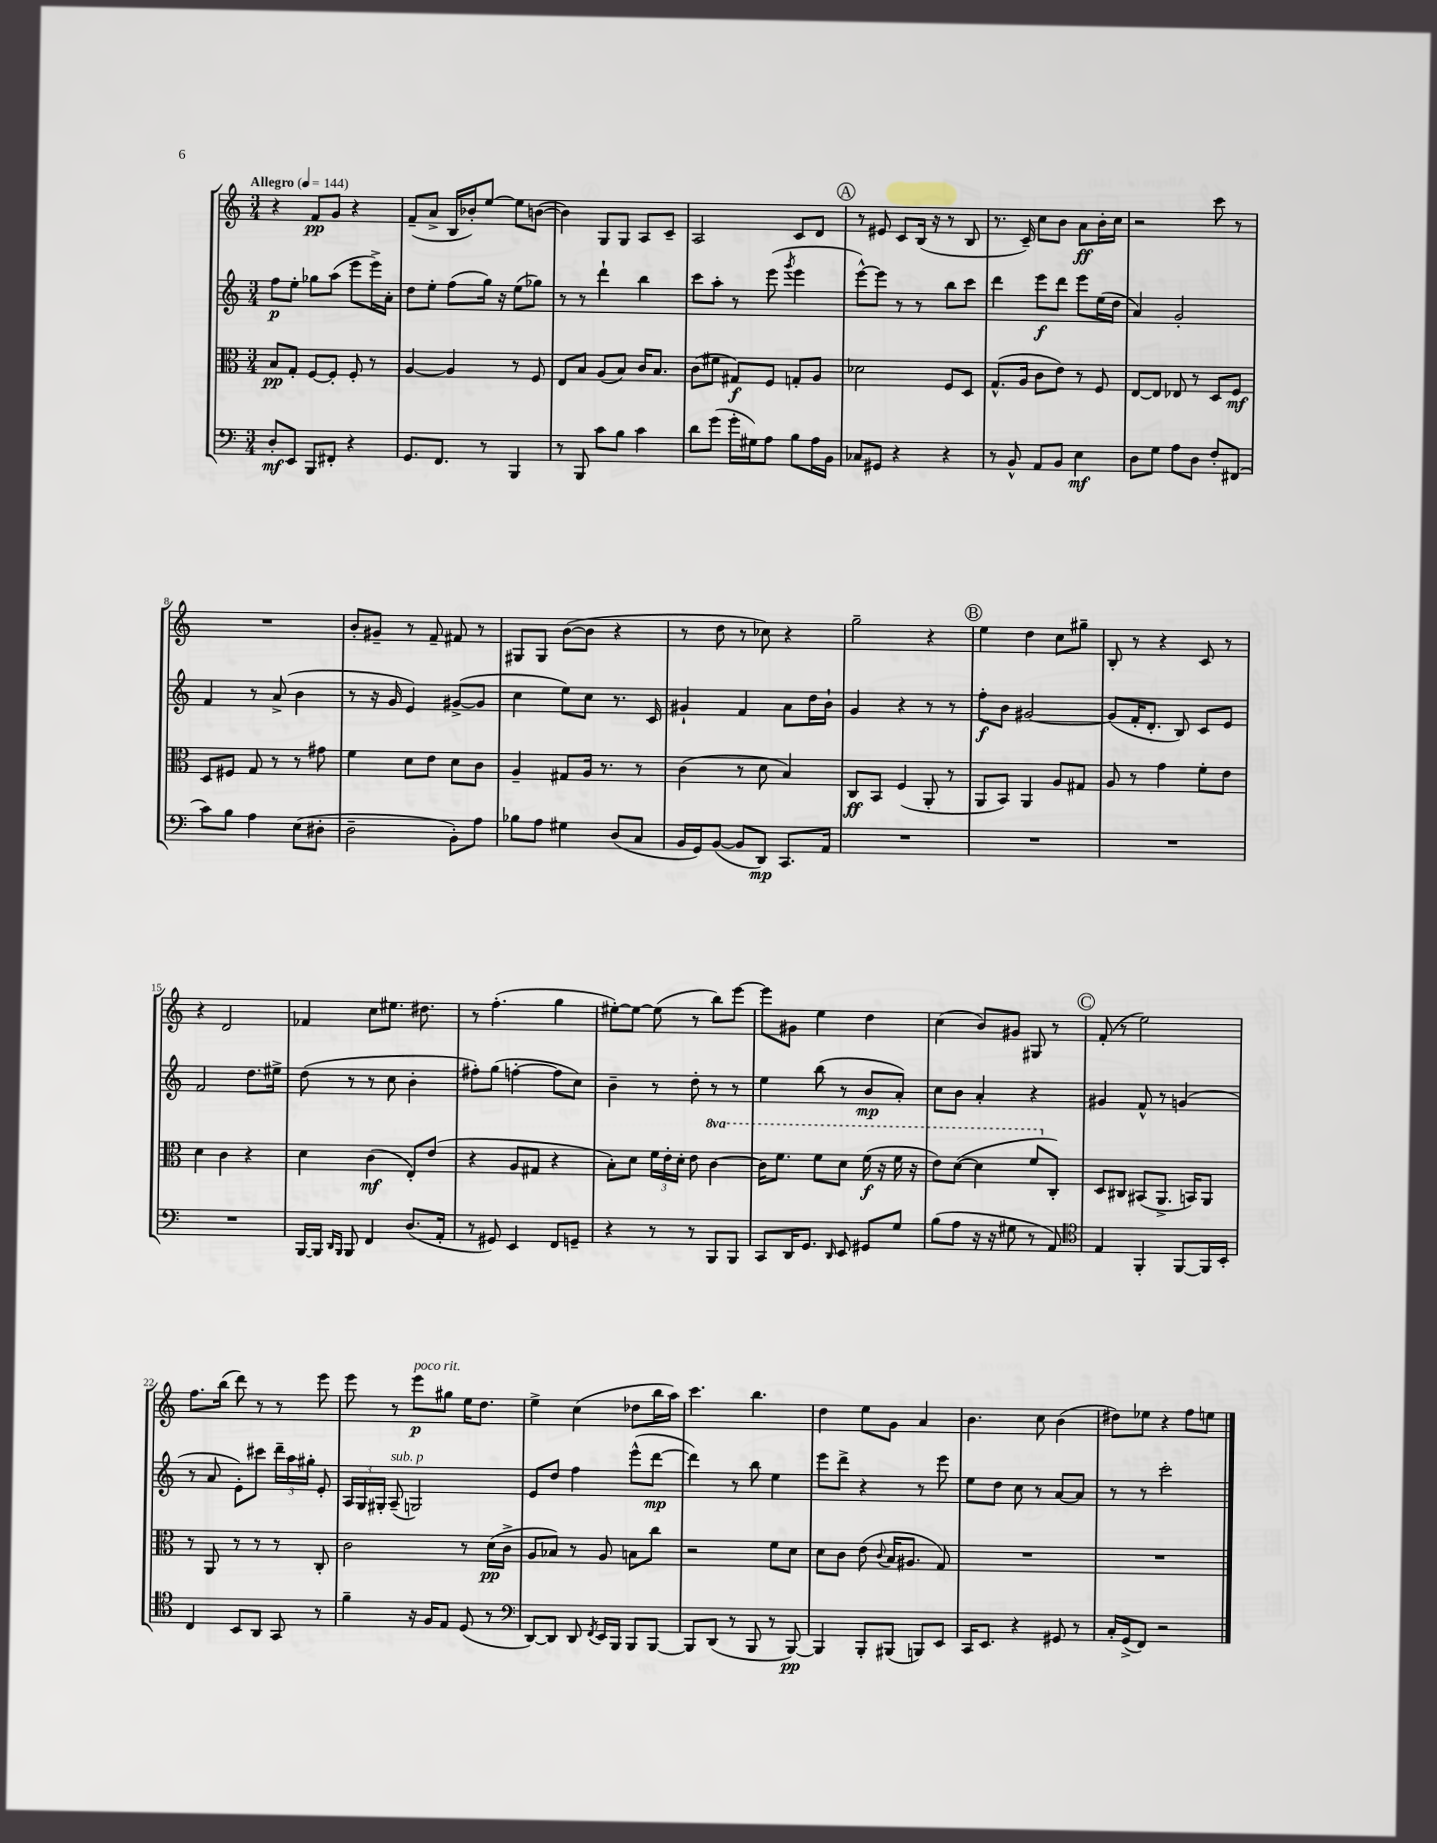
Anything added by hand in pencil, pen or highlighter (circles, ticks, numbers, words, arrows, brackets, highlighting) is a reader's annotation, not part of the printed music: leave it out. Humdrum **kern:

**kern	**dynam	**kern	**dynam	**kern	**dynam	**kern	**dynam
*part4	*part4	*part3	*part3	*part2	*part2	*part1	*part1
*staff4	*staff4	*staff3	*staff3	*staff2	*staff2	*staff1	*staff1
*clefF4	*	*clefC3	*	*clefG2	*	*clefG2	*
*k[]	*	*k[]	*	*k[]	*	*k[]	*
*M3/4	*	*M3/4	*	*M3/4	*	*M3/4	*
*MM144	*	*MM144	*	*MM144	*	*MM144	*
=1	=1	=1	=1	=1	=1	=1	=1
!	!	!	!	!	!	!LO:TX:a:B:t=Allegro	!
8D'/L	mf	8B/L	pp	8ff\L	p	4r	.
8EE/J	.	8G'/J	.	8ee'\J	.	.	.
8BBB/L	.	[8F/L	.	8gg-X\L	.	8f/L	pp
8FF#X'/J	.	8F'/J]	.	(8aa\J	.	8g/J	.
4r	.	8F'/	.	8eee\L	.	4r	.
.	.	8r	.	16eee^\L)	.	.	.
.	.	.	.	16a'\JJ	.	.	.
=2	=2	=2	=2	=2	=2	=2	=2
8.GG/L	.	[4A/	.	8dd\L	.	(8f~/L	.
.	.	.	.	8ee'\J	.	8a^/J	.
8.FF/J	.	.	.	.	.	.	.
.	.	4A/]	.	(8ff\L	.	16B/LL	.
.	.	.	.	.	.	16b-X'/J)	.
8r	.	.	.	16gg\Jk)	.	[8ee/J	.
.	.	.	.	16r	.	.	.
4BBB/	.	8r	.	(8ee\L	.	8ee\L]	.
.	.	8F/	.	8gg-X\J)	.	([8bn\J	.
=3	=3	=3	=3	=3	=3	=3	=3
8r	.	8E/L	.	8r	.	4b\])	.
8BBB/	.	8B/J	.	8r	.	.	.
8c\L	.	(8A/L	.	4ddd`\	.	8G/L	.
8B\J	.	8B/J)	.	.	.	8G/J	.
4c\	.	16c/KL	.	4bb\	.	8A/L	.
.	.	8.B/J	.	.	.	.	.
.	.	.	.	.	.	8c~/J	.
=4	=4	=4	=4	=4	=4	=4	=4
8d\L	.	(8c\L	.	8ccc\L	.	2A/	.
(8g\J	.	8f#X\J	.	8aa'\J	.	.	.
16g'\LL	.	8G#X/L)	f	8r	.	.	.
16G#X\J)	.	.	.	.	.	.	.
8A\J	.	8F/J	.	(8eee\	.	.	.
.	.	.	.	8qggg/	.	.	.
8B\L	.	8Gn'/L	.	4eee\	.	8c/L	.
16A\L	.	8A/J	.	.	.	8d/J	.
16BB\JJ	.	.	.	.	.	.	.
!!LO:REH:place=s1:t=A
=5	=5	=5	=5	=5	=5	=5	=5
8C-X/L	.	2d-X\	.	[8eee^^\L)	.	8r	.
8GG#X/J	.	.	.	8eee\J]	.	8e#X/	.
4r	.	.	.	8r	.	8c/L	.
.	.	.	.	8r	.	(16B/Jk	.
.	.	.	.	.	.	16r	.
4r	.	8F/L	.	8bb\L	.	8r	.
.	.	8D/J	.	8ccc\J	.	8B/	.
=6	=6	=6	=6	=6	=6	=6	=6
8r	.	(8.G^^/L	.	4ddd\	.	8.r	.
8BB^^/	.	.	.	.	.	.	.
.	.	16A/Jk	.	.	.	16c~/)	.
8AA/L	.	8c\L	.	8eee\L	f	8cc\L	.
8BB/J	.	8e\J)	.	8ddd\J	.	8b\J	.
4E\	mf	8r	.	8eee\L	.	8a\L	ff
.	.	8F/	.	(16ee\L	.	16b'\L	.
.	.	.	.	16dd\JJ	.	16cc\JJ	.
=7	=7	=7	=7	=7	=7	=7	=7
8D\L	.	[8E/L	.	4a/)	.	2r	.
8G\J	.	8E/J]	.	.	.	.	.
8A\L	.	8E-X/	.	2g'/	.	.	.
8D\J	.	8r	.	.	.	.	.
8F'/L	.	8D/L	.	.	.	8ccc\	.
(8FF#X/J	.	8F/J	mf	.	.	8r	.
!!LO:LB:g=z
=8	=8	=8	=8	=8	=8	=8	=8
8c\L)	.	8D/L	.	4f/	.	2.r	.
8B\J	.	8F#X/J	.	.	.	.	.
4A\	.	8G/	.	8r	.	.	.
.	.	8r	.	(8a^/	.	.	.
(8E\L	.	8r	.	4b\	.	.	.
8D#X'\J	.	8g#X\	.	.	.	.	.
=9	=9	=9	=9	=9	=9	=9	=9
2D~\	.	4f\	.	8r	.	8b'/L	.
.	.	.	.	16r	.	8g#X~/J	.
.	.	.	.	16g/	.	.	.
.	.	8d\L	.	4e/)	.	8r	.
.	.	8e\J	.	.	.	8f~/	.
8BB'\L)	.	8d\L	.	([8g#X^/L	.	8f#X/	.
8A\J	.	8c\J	.	8g#/J]	.	8r	.
=10	=10	=10	=10	=10	=10	=10	=10
8B-X\L	.	4A~/	.	4cc\	.	8G#X/L	.
8A\J	.	.	.	.	.	8G#/J	.
4G#X\	.	8G#X/L	.	8ee\L)	.	([8b\L	.
.	.	16A/Jk	.	8cc\J	.	8b\J]	.
.	.	8.r	.	.	.	.	.
(8D/L	.	.	.	8.r	.	4r	.
8C/J	.	8r	.	.	.	.	.
.	.	.	.	16c/	.	.	.
=11	=11	=11	=11	=11	=11	=11	=11
16BB/LL	.	(4c\	.	4g#X`/	.	8r	.
16GG/J)	.	.	.	.	.	.	.
([8BB/J	.	.	.	.	.	8dd\	.
8BB/L]	.	8r	.	4f/	.	8r	.
8DD/J)	mp	8d\	.	.	.	8cc-X\)	.
8.CC/L	.	4B/)	.	8a\L	.	4r	.
.	.	.	.	16dd\L	.	.	.
16AA/Jk	.	.	.	16b`\JJ	.	.	.
=12	=12	=12	=12	=12	=12	=12	=12
2.r	.	8C/L	ff	4g/	.	2gg~\	.
.	.	8BB/J	.	.	.	.	.
.	.	(4F/	.	4r	.	.	.
.	.	8AA'/	.	8r	.	4r	.
.	.	8r	.	8r	.	.	.
!!LO:REH:place=s1:t=B
=13	=13	=13	=13	=13	=13	=13	=13
2.r	.	8AA/L	.	8ff'\L	f	4ee\	.
.	.	8BB/J)	.	8b\J	.	.	.
.	.	4AA/	.	[2g#X/	.	4dd\	.
.	.	8A/L	.	.	.	8cc\L	.
.	.	8G#X/J	.	.	.	8gg#X~\J	.
=14	=14	=14	=14	=14	=14	=14	=14
2.r	.	8A/	.	(8g#/L]	.	8B'/	.
.	.	8r	.	16f'/K	.	8r	.
.	.	.	.	8.d'/J	.	.	.
.	.	4g\	.	.	.	4r	.
.	.	.	.	8B/)	.	.	.
.	.	8f'\L	.	8c/L	.	8c/	.
.	.	8e\J	.	8e/J	.	8r	.
!!LO:LB:g=z
=15	=15	=15	=15	=15	=15	=15	=15
2.r	.	4d\	.	2f/	.	4r	.
.	.	4c\	.	.	.	2d/	.
.	.	4r	.	8.dd\L	.	.	.
.	.	.	.	16ee#X^\Jk	.	.	.
=16	=16	=16	=16	=16	=16	=16	=16
[16BBB/LL	.	4d\	.	(8dd\	.	4f-X/	.
16BBB/JJ]	.	.	.	.	.	.	.
16qqDD/LL	.	.	.	.	.	.	.
16qqBBB/JJ	.	.	.	.	.	.	.
8BBB/	.	.	.	8r	.	.	.
4FF/	.	(4c\	mf	8r	.	8cc\L	.
.	.	.	.	8cc\	.	8.ee#X\J	.
(8.D/L	.	8E'/L)	.	4b'\	.	.	.
.	.	.	.	.	.	8.dd#X\	.
.	.	(8e/J	.	.	.	.	.
16AA'/Jk	.	.	.	.	.	.	.
=17	=17	=17	=17	=17	=17	=17	=17
8r	.	4r	.	8ff#X'\L)	.	8r	.
8GG#X/)	.	.	.	(8gg\J	.	(4.ff'\	.
4EE/	.	8A/L	.	[4ffn'\	.	.	.
.	.	8G#X/J	.	.	.	.	.
8FF/L	.	4r	.	8ff\L]	.	4gg\	.
8GGn~/J	.	.	.	8cc\J)	.	.	.
=18	=18	=18	=18	=18	=18	=18	=18
4r	.	8B'\L)	.	4b~\	.	[8ee#X'\L)	.
.	.	8d\J	.	.	.	8ee#\J_	.
8r	.	24f\LL	.	8r	.	(8ee#\]	.
.	.	24e'\	.	.	.	.	.
.	.	24d'\JJ	.	.	.	.	.
8r	.	8e\	.	8dd'\	.	8r	.
*	*	*8va	*	*	*	*	*
8BBB/L	.	[4cc\	.	8r	.	8bb\L)	.
8BBB/J	.	.	.	8r	.	[8eee\J	.
=19	=19	=19	=19	=19	=19	=19	=19
8CC/L	.	16cc\KL]	.	4ee\	.	8eee\L]	.
.	.	8.ff\J	.	.	.	.	.
16DD/K	.	.	.	.	.	8g#X\J	.
8.GG/J	.	.	.	.	.	.	.
.	.	8ff\L	.	(8bb\	.	4ee\	.
16qqDD/	.	.	.	.	.	.	.
8EE/	.	8dd\J	.	8r	.	.	.
8GG#X/L	.	(16ff\	f	8b/L	mp	4dd\	.
.	.	16r	.	.	.	.	.
8G/J	.	16ff\	.	8a'/J)	.	.	.
.	.	16r	.	.	.	.	.
=20	=20	=20	=20	=20	=20	=20	=20
(8B\L	.	8ee\L)	.	8cc\L	.	(4cc\	.
8A\J	.	([8dd\J	.	8b\J	.	.	.
16r	.	4dd\]	.	4a'/	.	8b/L)	.
16r	.	.	.	.	.	.	.
8G#X\	.	.	.	.	.	8g#X/J	.
8r	.	8ff/L	.	4r	.	8G#X/	.
*	*	*X8va	*	*	*	*	*
8AA/)	.	8C'/J)	.	.	.	8r	.
!!LO:REH:place=s1:t=C
=21	=21	=21	=21	=21	=21	=21	=21
*clefC4	*	*	*	*	*	*	*
4E/	.	8D/L	.	4g#X/	.	(8f'/	.
.	.	8C#X/J	.	.	.	8r	.
4FF'/	.	(8BB#X/L	.	8f^^/	.	2ee\)	.
.	.	8.AA^/J	.	8r	.	.	.
[8FF/L	.	.	.	(4gn/	.	.	.
.	.	16BBn/KL)	.	.	.	.	.
16FF/L]	.	8AA/J	.	.	.	.	.
16BB'/JJ	.	.	.	.	.	.	.
!!LO:LB:g=z
=22	=22	=22	=22	=22	=22	=22	=22
4C/	.	8r	.	8r	.	8.ff\L	.
.	.	8AA/	.	8a/	.	.	.
.	.	.	.	.	.	(16bb\Jk	.
8BB/L	.	8r	.	8e'\L)	.	8ddd\)	.
8AA/J	.	8r	.	8ccc#X\J	.	8r	.
8GG/	.	8r	.	24ddd~\LL	.	8r	.
.	.	.	.	24aa\	.	.	.
.	.	.	.	24gg#X'\JJ	.	.	.
8r	.	8C'/	.	8e'/	.	8eee\	.
=23	=23	=23	=23	=23	=23	=23	=23
4f~\	.	2c\	.	24A/LL	.	8eee\	.
.	.	.	.	24G/	.	.	.
.	.	.	.	24G#X'/JJ	.	.	.
!	!	!	!	!LO:TX:a:i:t=sub. p	!	!	!
.	.	.	.	(8A~/	.	8r	.
!	!	!	!	!	!	!LO:TX:a:i:t=poco rit.	!
16r	.	.	.	2Gn/)	.	8eee\L	p
16F/KL	.	.	.	.	.	.	.
8E/J	.	.	.	.	.	8gg#X\J	.
(8D/	.	8r	.	.	.	16ee\KL	.
.	.	.	.	.	.	8.dd\J	.
8r	.	(16d\LL	pp	.	.	.	.
.	.	16c^\JJ	.	.	.	.	.
=24	=24	=24	=24	=24	=24	=24	=24
*clefF4	*	*	*	*	*	*	*
[8DD/L)	.	8A/L	.	8e/L	.	4ee^\	.
8DD/J]	.	8B-X/J)	.	8dd/J	.	.	.
8DD/	.	8r	.	4ff\	.	(4cc\	.
8qFF/	.	.	.	.	.	.	.
16EE/LL	.	8A/	.	.	.	.	.
16BBB/JJ	.	.	.	.	.	.	.
8BBB/L	.	8Bn\L	.	(8eee^^\L	.	8dd-X\L	.
[8BBB/J	.	8cc\J	.	[8ddd\J	mp	16bb\L	.
.	.	.	.	.	.	16aa\JJ)	.
=25	=25	=25	=25	=25	=25	=25	=25
8BBB/L]	.	2r	.	4ddd\])	.	4.ccc\	.
(8DD/J	.	.	.	.	.	.	.
8r	.	.	.	8r	.	.	.
8BBB/	.	.	.	8bb\	.	4.bb\	.
8r	.	8f\L	.	4ee\	.	.	.
[8BBB/)	pp	8d\J	.	.	.	.	.
=26	=26	=26	=26	=26	=26	=26	=26
4BBB/]	.	8d\L	.	8eee\L	.	4dd\	.
.	.	8c\J	.	8ddd^\J	.	.	.
8BBB'/L	.	(8e\	.	4r	.	8ee\L	.
.	.	8qqc/	.	.	.	.	.
(8BBB#X/J	.	16B/KL	.	.	.	8g\J	.
.	.	8.A#X/J	.	.	.	.	.
8BBBn/L)	.	.	.	8r	.	4a/	.
8EE/J	.	8G/)	.	8eee\	.	.	.
=27	=27	=27	=27	=27	=27	=27	=27
16CC/KL	.	2.r	.	8ee\L	.	4.b\	.
8.EE/J	.	.	.	.	.	.	.
.	.	.	.	8dd\J	.	.	.
4r	.	.	.	8cc\	.	.	.
.	.	.	.	8r	.	8cc\	.
8GG#X/	.	.	.	[8a/L	.	(4b\	.
8r	.	.	.	8a/J]	.	.	.
=28	=28	=28	=28	=28	=28	=28	=28
16C'/LL	.	2.r	.	8r	.	8dd#X\L)	.
(16GG^/J	.	.	.	.	.	.	.
8FF/J)	.	.	.	8r	.	8ee-X\J	.
2r	.	.	.	2ccc'\	.	4r	.
.	.	.	.	.	.	8ff\L	.
.	.	.	.	.	.	8een\J	.
==	==	==	==	==	==	==	==
*-	*-	*-	*-	*-	*-	*-	*-
